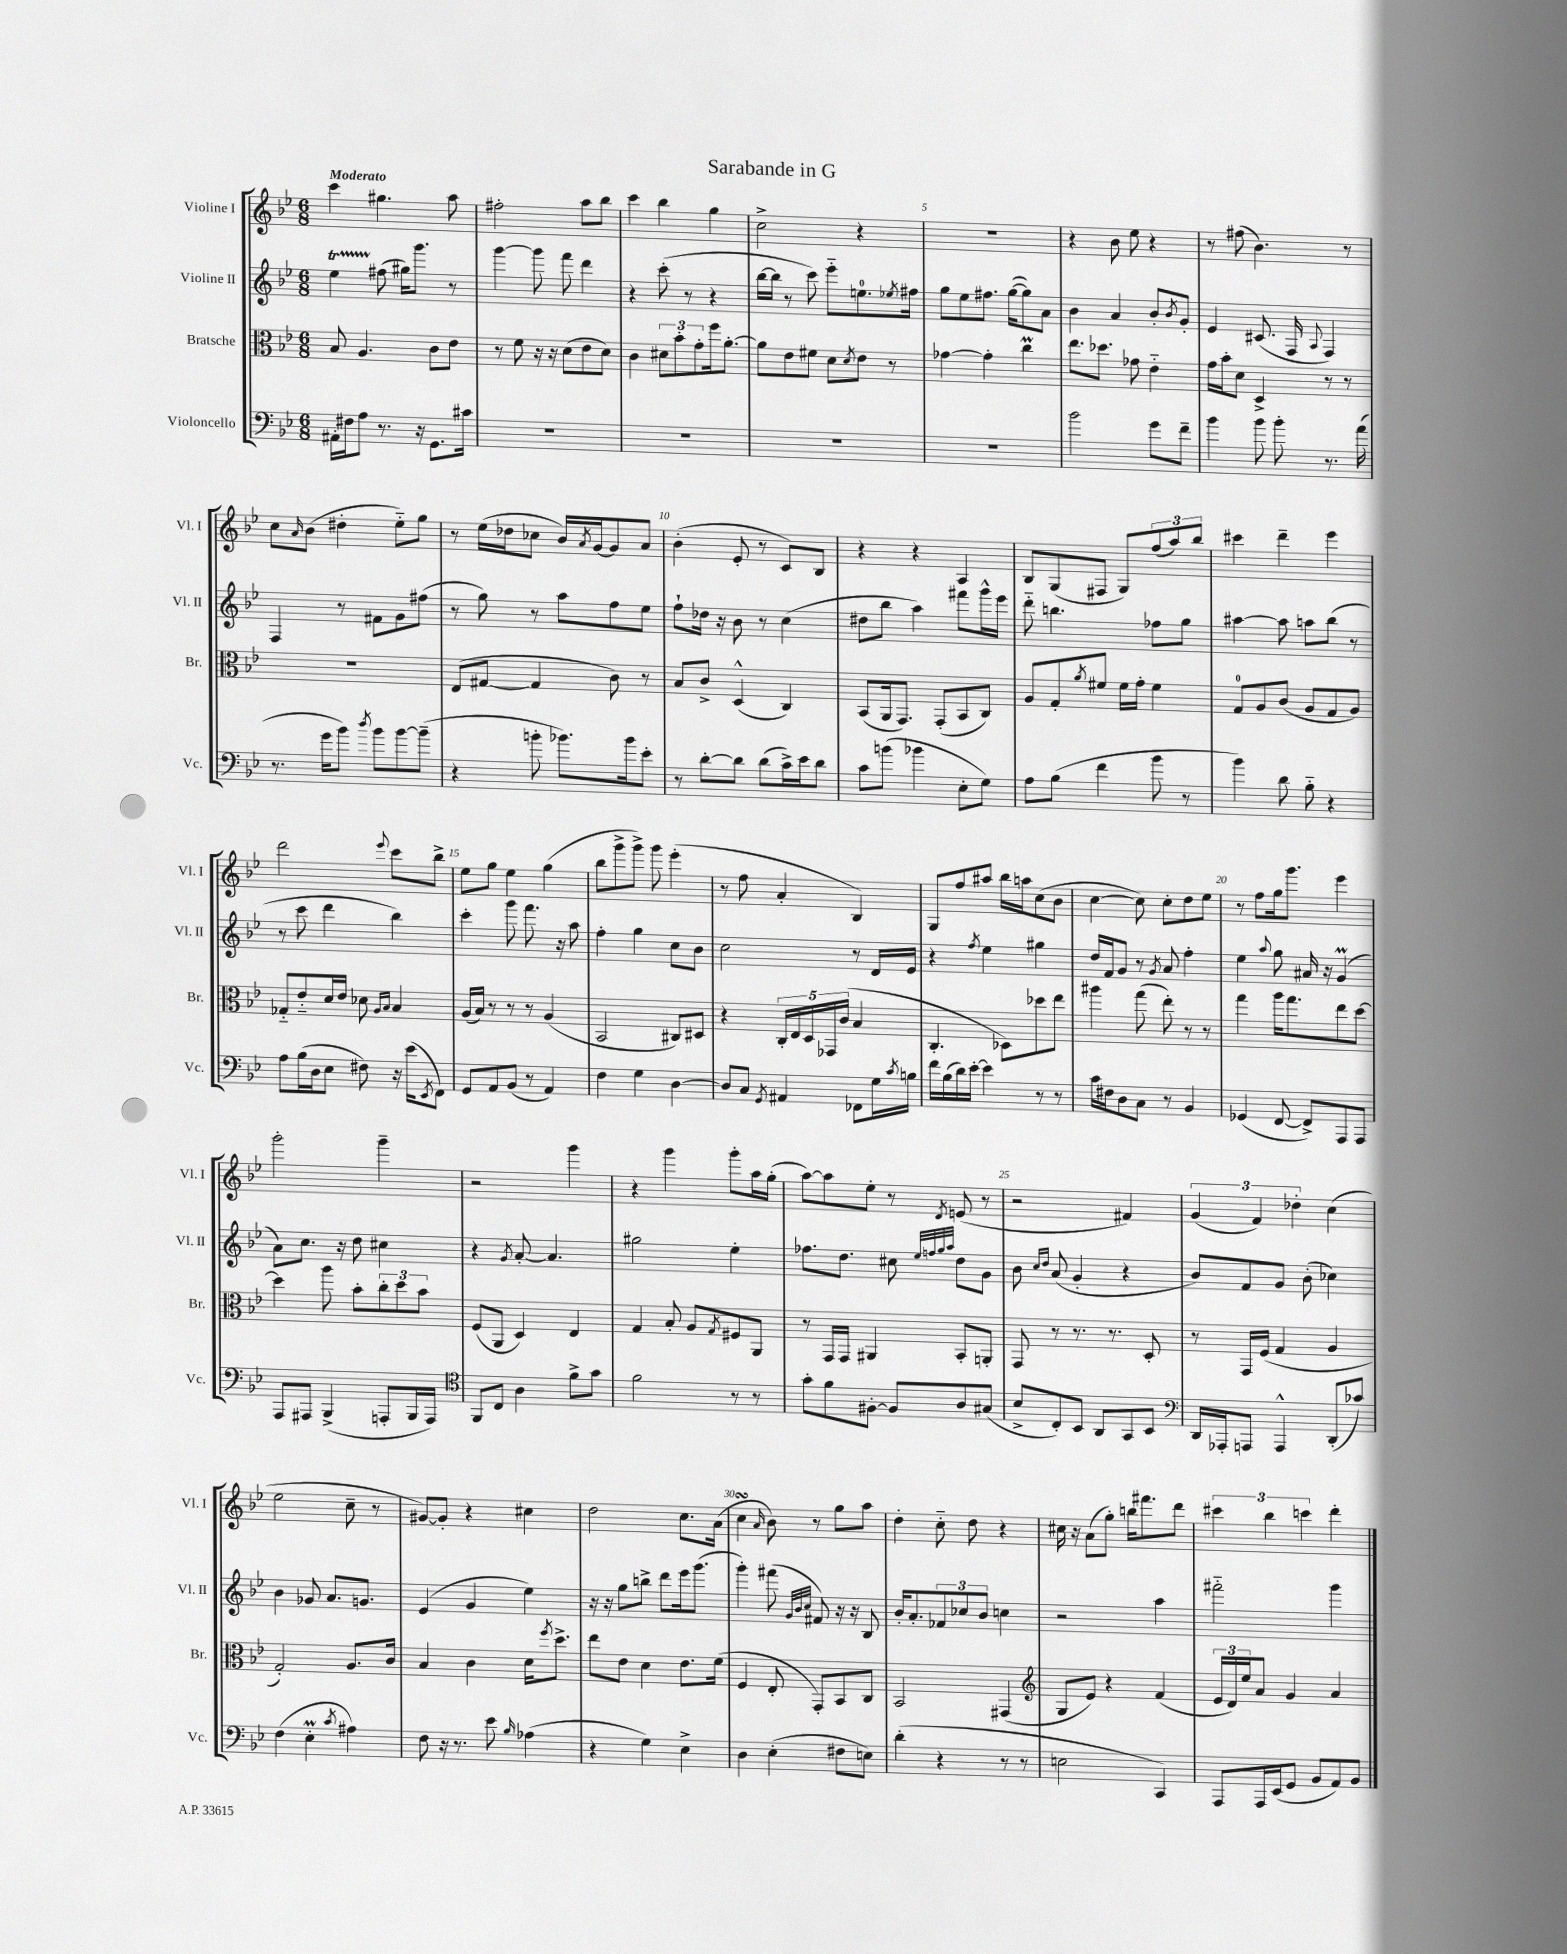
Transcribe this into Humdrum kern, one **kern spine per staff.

**kern	**kern	**kern	**kern
*staff4	*staff3	*staff2	*staff1
*clefF4	*clefC3	*clefG2	*clefG2
*k[b-e-]	*k[b-e-]	*k[b-e-]	*k[b-e-]
*M6/8	*M6/8	*M6/8	*M6/8
16AA#'\LL	8B-/	4ee-\	4ccc\
16F#\J	.	.	.
8A\J	4.A/	.	.
8.r	.	(8ff#\	4.gg#\
.	.	16gg#\LK)	.
16r	.	8.ggg\J	.
8.GG\L	8c\L	.	.
.	8e-\J	8r	8aa\
16c#\Jk	.	.	.
=	=	=	=
2.r	8r	[4ggg\	2ff#'\
.	8f\	.	.
.	16r	8ggg\]	.
.	16r	.	.
.	(8d\L	8fff\	.
.	8e-\	4ddd\	8aa\L
.	8d\J)	.	8bb-\J
=	=	=	=
2.r	4c\	4r	4ccc\
.	12d#\L	(8ccc'\	4bb-\
.	12b-'\	.	.
.	.	8r	.
.	12g'\	.	.
.	16ff\k	4r	4gg\
.	[8.a'\J	.	.
=	=	=	=
2.r	8a\]L	[16bb-\LL	2cc^\
.	.	16bb-\]JJ	.
.	8e-\	8r	.
.	8f#\J	8ccc\)	.
.	8d\L	8eee-'~\L	.
.	8qd/	.	.
.	8e-\J	8.ee\	4r
.	8r	.	.
.	.	8qee-/	.
.	.	16ff#\Jk	.
=	=	=	=
2.r	[4g-\	8gg\L	2.r
.	.	8ee-\	.
.	4g-'\]	8.ff#\J	.
.	.	([16gg\LK	.
.	4cc\	8gg\])	.
.	.	8a\J	.
=	=	=	=
2b-\	8.ee-\L	4b-\	4r
.	8.dd-\J	.	.
.	.	4a/	8b-\
.	8g-\	.	8ee-\
8g\L	4e-'~\	8b-'/L	4r
.	.	8qb-/	.
8f~\J	.	8g'/J	.
=	=	=	=
4b-\	16g\LL	4e-/	8r
.	16b-'\J	.	.
.	8d\J	.	(8ff#\
8b-\	4D^/	(8.c#/	4.b-\)
8b-'\	.	.	.
.	.	16F/	.
.	.	8qqA/	.
8.r	8r	4F/)	.
.	8r	.	8r
(16a\	.	.	.
=	=	=	=
8.r	2.r	4F/	8cc\L
.	.	.	16qqa/
.	.	.	(8b-\J
16g\LK	.	.	.
8b-\J)	.	8r	4dd#'\
8qdd/	.	.	.
8b-\L	.	8f#\L	.
[8b-\	.	8g\	8ee-'~\L)
(8b-~\]J	.	(8ff#\J	8gg\J
=	=	=	=
4r	(8E-/L	8r	8r
.	[8G#/J	8gg\)	(16ee-\LL
.	.	.	16dd-\J
8b'\	4G#/]	8r	8cc-\J
8.b-\L)	.	8aa\L	16b-/LL)
.	.	.	8qa/
.	.	.	[16g/J
.	8c\)	8ff\	8g/]
16b-\k	.	.	.
8e-'\J	8r	8ee-\J	8a/J
=	=	=	=
8r	8B-/L	8ff`\L	(4b-'\
[8d'\L	8c^/J	16dd-\Jk	.
.	.	16r	.
8d\]J	(4D^^/	8b-\	8e-'/
(8d\L	.	8r	8r
16c^\L)	4C/)	(4cc\	8c/L)
16e-\J	.	.	.
8d\J	.	.	8B-/J
=	=	=	=
8c\L	(8BB-/L	8dd#\L	4r
(8b\J	16AA/k	8bb-\J	.
.	8.GG/J)	.	.
4b-\	.	4aa\)	4r
.	(8GG'/L	.	.
8E-'\L	8BB-/	8fff#\L	4A/
8G\J)	8C/J)	16ggg^^\L	.
.	.	16eee-\JJ	.
=	=	=	=
8A\L	8A/L	8ddd'~\	8B-/L
(8B-\J	8G'/	4.bb\	(8G/
.	8qa/	.	.
4f\	8f#/J	.	8F#/J
.	16f#\LL	.	8G/L)
.	16g'\JJ	.	.
8b-\	4f#\	8ff-\L	(12ff/
.	.	.	12aa/)
8r	.	8gg\J	.
.	.	.	12bb-/J
=	=	=	=
4b-\)	8G/L	[4aa#\	4ccc#\
.	8A/	.	.
8d\	(8c/J	8aa#\]	4ddd~\
8B-'~\	8A/L	8aa\L	.
4r	8G/	(8bb-\J	4eee-\
.	8A/J)	8r	.
=	=	=	=
8A\L	8G-'~/L	8r	2ddd\
(16B-\L	8e-'~/	8ccc\	.
16D\J	.	.	.
8E-\J	16d/L	4ddd\	.
.	16e-/JJ	.	.
8F#\)	8d-\	.	.
.	16qqA/LL	.	.
.	16qqB-/JJ	.	8qqeee-/
16r	4B-/	4bb-\)	8ccc\L
(16e-\LK	.	.	.
8qEE-/	.	.	.
8FF\J)	.	.	8bb-^\J
=	=	=	=
8GG/L	(16A/LL	4ccc'\	8ee-\L
.	16B-/JJ)	.	.
8AA/	8r	.	8gg\J
(8BB-/J	8r	8ggg\	4ee-\
8r	8r	8.fff\	.
4AA/)	(4A/	.	(4gg\
.	.	16r	.
.	.	8aa\	.
=	=	=	=
4F\	2BB-/	4ff'\	8bb-\L
.	.	.	8ggg^\
4G\	.	4gg\	8ggg^\J)
.	.	.	8ggg\
[4D\	8C#/L)	8cc\L	(4eee-'\
.	8D#/J	8b-\J	.
=	=	=	=
8D/]L	4r	2cc\	8r
8C/J	.	.	8ff\
8qGG/	.	.	.
4AA#/	20C'/LL	.	4a'/
.	20E-/	.	.
.	20D/	.	.
.	20GG-/	.	.
.	(20c/JJ	.	.
8FF-\L	4B-/	8r	4B-/)
16G\L	.	16d/LL	.
8qc/	.	.	.
16B\JJ	.	16e-/JJ	.
=	=	=	=
16f\LL	4.C'/	4r	8G/L
(16B-\	.	.	.
16d\)	.	.	8ff/
[16e-'\JJ	.	.	.
.	.	8qff/	.
4e-\]	.	4ee-\	8aa#/J
.	8D-\L)	.	16bb-\LL
.	.	.	16aa\J
8r	8dd-\	4gg#\	(8cc\
8r	8ee-\J	.	8b-\J
=	=	=	=
16c\LL	4aa#\	16dd/LL	[4cc\
16F#\J	.	16f/J	.
8D\	.	8g/J	.
8C\J	(8gg\	8r	8cc\])
.	.	8qg/	.
8r	8ee-'\)	8a/	8cc'\L
4BB-/	8r	4ff'\	8dd\
.	8r	.	8ee-\J
=	=	=	=
(4GG-/	4gg\	4ee-\	8r
.	.	.	8ff\L
.	.	8qqaa/	.
[8FF/	16aa\LK	8gg\	16gg\k
.	8.gg\	.	8.ggg\J
8FF^/]L)	.	16a#/	.
.	.	16r	.
8AAA/	8ee-\	(4g/	4eee-\
8AAA/J	[8dd\J	.	.
=	=	=	=
8AAA/L	4dd\]	8a\L)	2ggg'\
8AAA#/J	.	8.cc\J	.
(4BBB-^/	8aa\	.	.
.	.	16r	.
.	8b-'\L	8dd\	.
8AAA'/L	12cc'\	4cc#\	4ggg~\
.	12dd\	.	.
16BBB-/L	.	.	.
.	12b-\J	.	.
16AAA/JJ)	.	.	.
=	=	=	=
*clefC4	*	*	*
8FF/L	(8F/L	4r	2r
8C/J	8AA/J	.	.
.	.	8qg/	.
4A\	4D/)	[8a'/	.
.	.	4.a/]	.
8f^\L	4E-/	.	4ggg\
8g\J	.	.	.
=	=	=	=
2f\	4G/	2gg#\	4r
.	8B-'/	.	4ggg\
.	8A/L	.	.
.	8qG/	.	.
8r	8F#/	4ee-'\	8ggg'\L
8r	8AA/J	.	16aa\L
.	.	.	(16gg'\JJ
=	=	=	=
8g'\L	8r	8.ff-\L	[8aa\L)
8f\	16GG/LL	.	8aa\]
.	16GG/JJ	8.dd\J	.
[8F#'\J	4AA#/	.	8ee-'\J
8F#/]L	.	8cc#\	8r
.	.	32qqee-/LLL	.
.	.	32qqff/	.
.	.	32qqgg/	.
.	.	32qqaa/JJJ	8qd/
8A/	8BB-'/L	8dd\L	(8e/
(8G#/J	8AA'/J	8g\J	8r
=	=	=	=
8B-^/L	8GG/	8b-\	2r
.	.	16qqcc/LL	.
.	.	16qqdd/JJ	.
8C'/)	8r	(8a/	.
8BB-/J	8.r	4g'/	.
8AA/L	.	.	.
.	8.r	.	.
8GG/	.	4r	4f#/)
8BB-/J	8D'/	.	.
=	=	=	=
*clefF4	*	*	*
16DD/LL	8r	8b-/L)	(6g/
16AAA-'/J	.	.	.
8AAA/J	16GG/LL	8f/	.
.	.	.	6f/)
.	(16F/JJ	.	.
4AAA^^/	4G/	8g/J	.
.	.	.	6dd-'\
.	.	(8b-'\	.
(8DD'/L	4A/	4cc-\)	(4cc\
8c-/J)	.	.	.
=	=	=	=
(4F\	2G'/)	4b-\	2ee-\
4E-'\	.	8g-/	.
.	.	8.a/L	.
8qc/	.	.	.
4A#\)	8.A/L	.	8cc~\
.	.	8.g/J	.
.	.	.	8r
.	16c/Jk	.	.
=	=	=	=
8F\	4B-/	(4e-/	[8g#/L)
16r	.	.	8g#'/]J
8.r	.	.	.
.	4c\	4g/	4r
8e-\	.	.	.
16qqB-/	.	.	.
(4A-\	16d\LK	4ee-\)	4cc#\
.	8qff/	.	.
.	8.dd^\J	.	.
=	=	=	=
4r	8ee-\L	16r	2dd\
.	.	16r	.
.	8e-\J	8gg\L	.
4G\)	4d\	8bb^\J	.
.	.	8ddd\L	.
4E-^\	8.e-\L	16eee-\k	8.cc\L
.	.	(8.ggg\J	.
.	(16f\Jk	.	(16a\Jk
=	=	=	=
4D\	4F/	4ggg'\)	4cc\
.	.	.	16qqa/
(4E-'\	8E-'/	(8fff#\	8b-\)
.	.	32qqg/LLL	.
.	.	32qqb-/	.
.	.	32qqcc/JJJ	.
.	8GG'/L)	8f#/)	8r
8F#\L	8BB-/	16r	8gg\L
.	.	16r	.
8E\J)	8C/J	8B-/	8aa\J
=	=	=	=
(4d'\	2BB-/	16b-'/LK	4dd'\
.	.	8.a'/	.
4r	.	12f-/	8cc'~\
.	.	12cc-/	.
.	.	.	8dd\
.	.	12b-/J	.
8r	(4GG#/	4cc\	4r
8r	.	.	.
=	=	=	=
*	*clefG2	*	*
2E\	8G/L	2r	16cc#\
.	.	.	16r
.	8e-/J)	.	(8a\L
.	4r	.	8gg'\J)
.	.	.	16bb\LK
.	.	.	8.fff#\
4CC/)	(4f/	4aa\	.
.	.	.	8ddd\J
=	=	=	=
8AAA/L	24e-/LL	2fff#'~\	6ccc#\
.	24d/)	.	.
.	24ee-/J	.	.
16AAA/L	8a/J	.	.
.	.	.	6bb-\
(16EE-/J	.	.	.
8GG/J	4g/	.	.
.	.	.	6ccc\
8BB-/L	.	.	.
8AA/)	4a/	4ggg\	4ddd'\
8BB-/J	.	.	.
==	==	==	==
*-	*-	*-	*-
